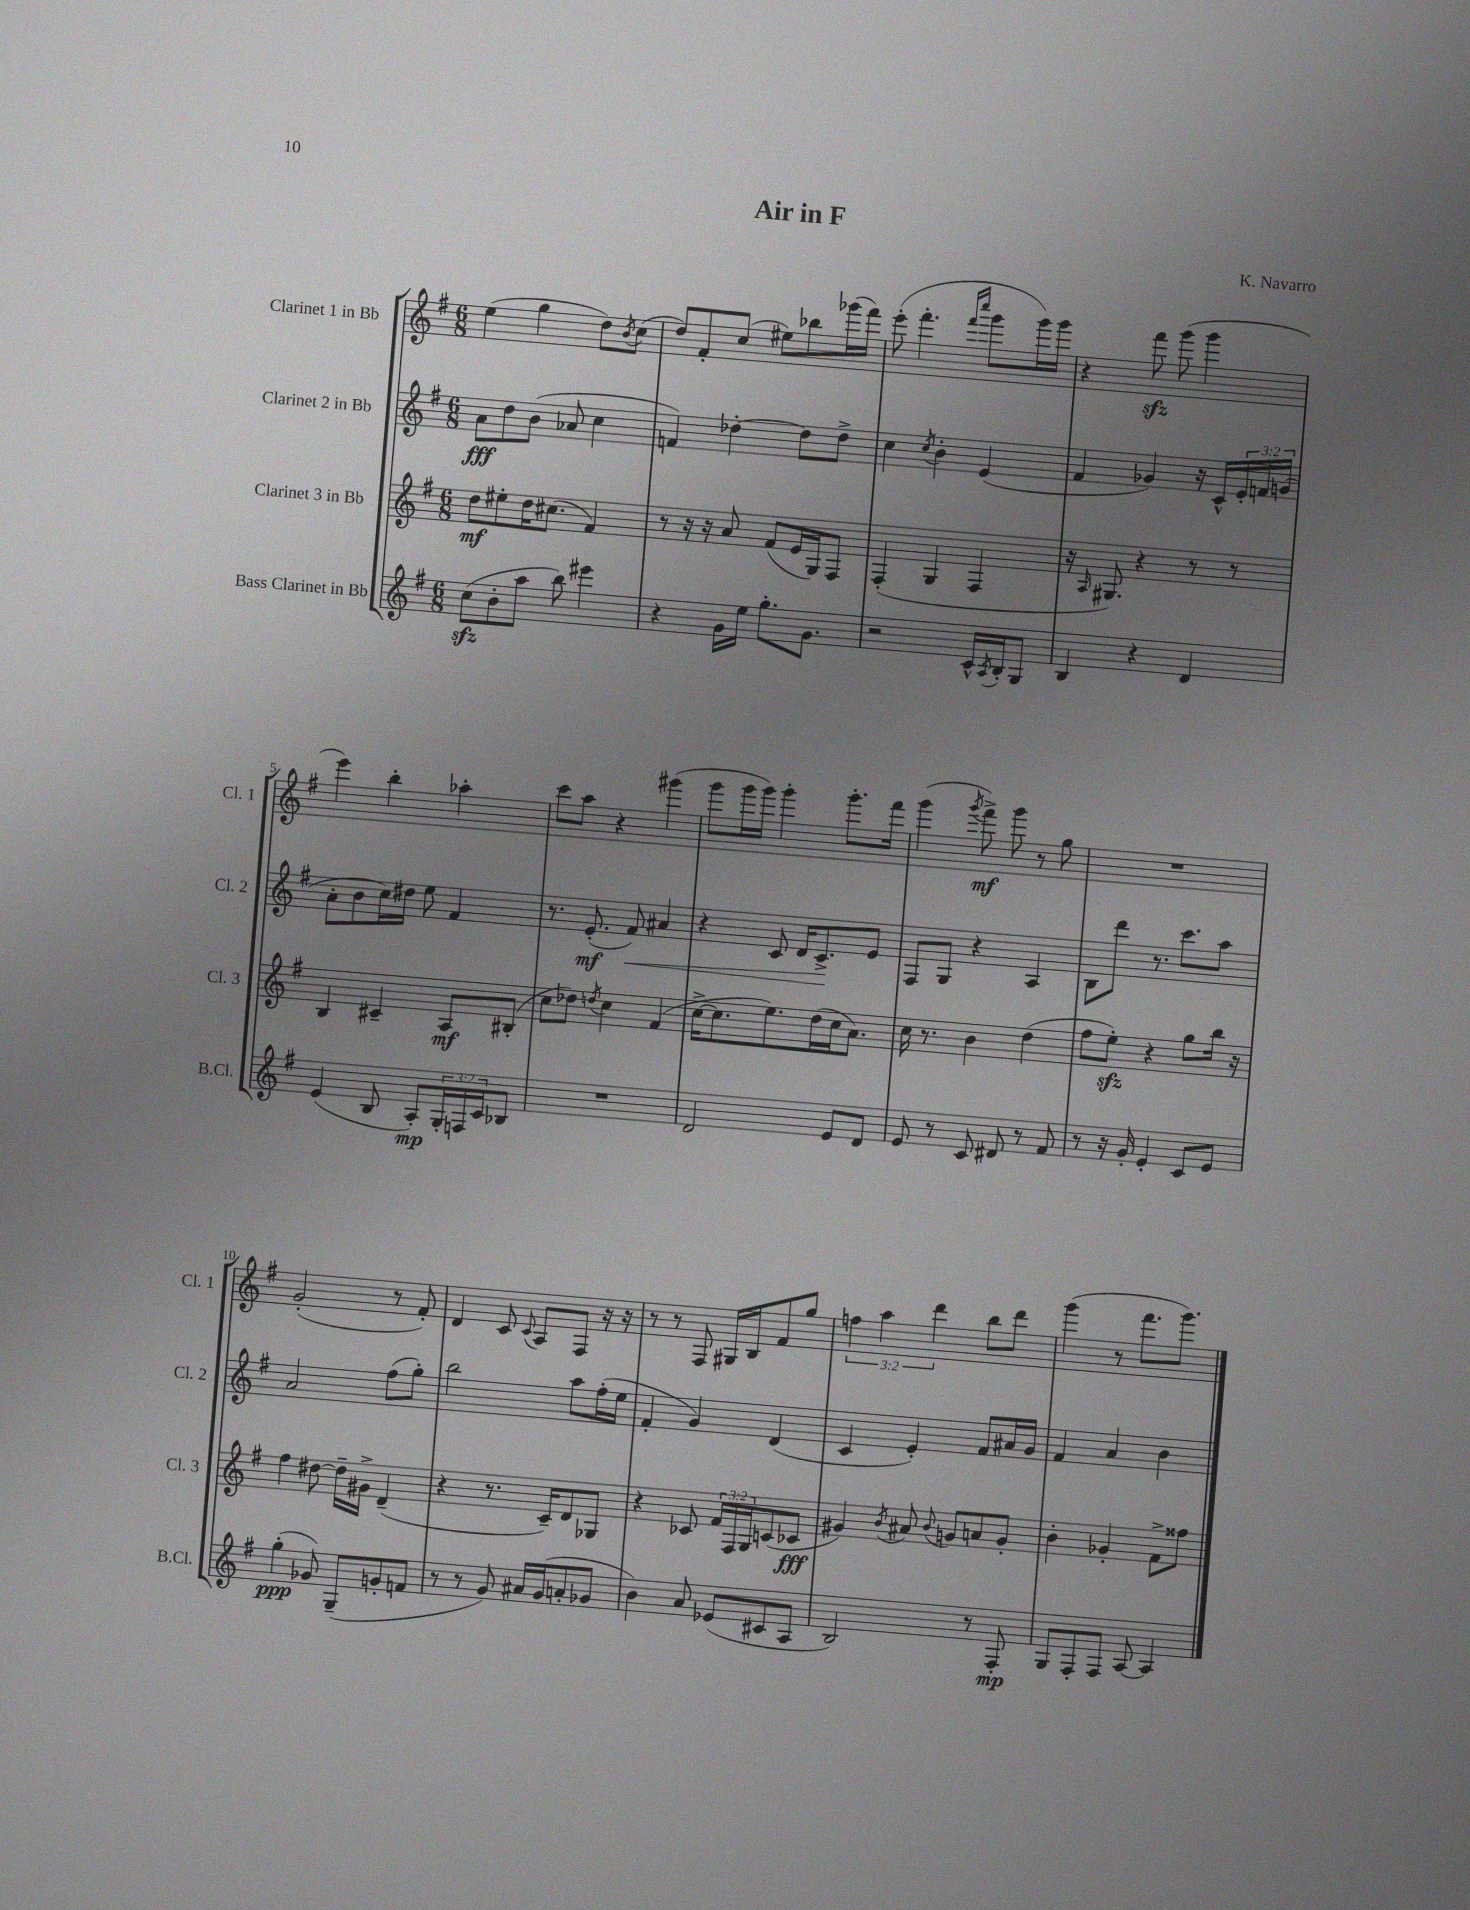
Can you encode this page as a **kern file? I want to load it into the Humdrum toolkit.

**kern	**dynam	**kern	**dynam	**kern	**dynam	**kern	**dynam
*part4	*part4	*part3	*part3	*part2	*part2	*part1	*part1
*staff4	*staff4	*staff3	*staff3	*staff2	*staff2	*staff1	*staff1
*I"Bass Clarinet in Bb	*	*I"Clarinet 3 in Bb	*	*I"Clarinet 2 in Bb	*	*I"Clarinet 1 in Bb	*
*I'B.Cl.	*	*I'Cl. 3	*	*I'Cl. 2	*	*I'Cl. 1	*
*clefG2	*	*clefG2	*	*clefG2	*	*clefG2	*
*k[f#]	*	*k[f#]	*	*k[f#]	*	*k[f#]	*
*M6/8	*	*M6/8	*	*M6/8	*	*M6/8	*
=1	=1	=1	=1	=1	=1	=1	=1
(8cczz\L	.	8dd\L	mf	8a\L	fff	(4ee\	.
8b'\	.	8ee#X'\	.	8dd\	.	.	.
8aa\J	.	16dd\K	.	(8b\J	.	4gg\	.
.	.	(8.cc#X\J	.	.	.	.	.
8bb\)	.	.	.	8a-X/	.	.	.
4eee#X\	.	4f#/)	.	4cc\	.	8dd\L)	.
.	.	.	.	.	.	8qb/	.
.	.	.	.	.	.	(8cc\J	.
=2	=2	=2	=2	=2	=2	=2	=2
4r	.	8r	.	4fn/)	.	8dd/L)	.
.	.	16r	.	.	.	8f#'/	.
.	.	16r	.	.	.	.	.
16g\LL	.	8a/	.	[4dd-X'\	.	(8cc/J	.
16ee\JJ	.	.	.	.	.	.	.
8.gg'\L	.	(8f#/L	.	.	.	8ee#X\L)	.
.	.	16e/L	.	8dd-\L]	.	8bb-X\	.
8.g\J	.	16G/J)	.	.	.	.	.
.	.	8F#/J	.	8dd-^\J	.	(16ggg-X\L	.
.	.	.	.	.	.	16fff#\JJ)	.
=3	=3	=3	=3	=3	=3	=3	=3
2r	.	(4F#'/	.	4cc\	.	(8eee'\	.
.	.	.	.	.	.	4.fff#'\	.
.	.	.	.	8qcc/	.	.	.
.	.	4G/	.	4b'\	.	.	.
.	.	.	.	.	.	16qqfff#/LL	.
.	.	.	.	.	.	16qqcccc/JJ	.
16c^^/LL	.	4F#/	.	(4e/	.	8ggg\L	.
8qA/	.	.	.	.	.	.	.
16B'/J	.	.	.	.	.	.	.
8G/J	.	.	.	.	.	16ggg\L)	.
.	.	.	.	.	.	16ggg\JJ	.
=4	=4	=4	=4	=4	=4	=4	=4
4B/	.	16r	.	4f#/	.	4r	.
.	.	16qqA/	.	.	.	.	.
.	.	8.G#X/)	.	.	.	.	.
4r	.	4r	.	4g-X/)	.	8fff#zz\	.
.	.	.	.	.	.	(8ggg\	.
4d/	.	8r	.	16r	.	4ggg\	.
.	.	.	.	16c^^/LL	.	.	.
.	.	8r	.	24e'/	.	.	.
.	.	.	.	24fn/	.	.	.
.	.	.	.	(24gn/JJ	.	.	.
!!LO:LB:g=z
=5	=5	=5	=5	=5	=5	=5	=5
(4e/	.	4B/	.	8a'\L	.	4eee\)	.
.	.	.	.	8b\	.	.	.
8B/	.	4c#X~/	.	16cc\L)	.	4bb'\	.
.	.	.	.	16dd#X\JJ	.	.	.
8A'/L)	mp	.	.	8ee\	.	.	.
24G'/L	.	8A/L	mf	4f#/	.	4aa-X'\	.
24Fn/	.	.	.	.	.	.	.
24c/J	.	.	.	.	.	.	.
8B-X/J	.	(8B#X'/J	.	.	.	.	.
=6	=6	=6	=6	=6	=6	=6	=6
2.r	.	8cc\L	.	8.r	.	8ccc\L	.
.	.	8dd-X\J)	.	.	.	8aa\J	.
.	.	.	.	(8.e'/	mf	.	.
.	.	8qddn/	.	.	.	.	.
.	.	4cc\	.	.	.	4r	.
!	!	!	!	!	!LO:HP:b	!	!
.	.	.	.	8f#/)	<	.	.
.	.	(4f#/	.	4a#X/	.	(4ggg#X\	.
=7	=7	=7	=7	=7	=7	=7	=7
2d/	.	[16cc^\KL	.	4r	.	8ggg\L	.
.	.	8.cc\]	.	.	.	.	.
.	.	.	.	.	.	16ggg\L	.
.	.	.	.	.	.	16ggg\JJ)	.
.	.	8.ee\)	.	8c/	.	4ggg'\	.
.	.	.	.	16d/KL	.	.	.
.	.	(16dd\L	.	8.c^/	.	.	.
8e/L	.	16cc\J	.	.	.	8.ggg'\L	.
.	.	8.a\J)	.	.	.	.	.
8d/J	.	.	.	8e/J	[	.	.
.	.	.	.	.	.	16fff#\Jk	.
=8	=8	=8	=8	=8	=8	=8	=8
8e/	.	16cc\	.	8F#/L	.	(4ggg\	.
.	.	8.r	.	.	.	.	.
8r	.	.	.	8G/J	.	.	.
.	.	.	.	.	.	8qggg/	.
8c/	.	4b\	.	4r	.	8fff#^\)	mf
8d#X/	.	.	.	.	.	8ggg\	.
8r	.	(4dd\	.	4A/	.	8r	.
8f#/	.	.	.	.	.	8gg\	.
=9	=9	=9	=9	=9	=9	=9	=9
8r	.	8ff#\L	.	8B\L	.	2.r	.
16r	.	8eezz'\J)	.	8ddd\J	.	.	.
16g'/	.	.	.	.	.	.	.
4e'/	.	4r	.	8.r	.	.	.
.	.	.	.	8.ccc\L	.	.	.
8c/L	.	8gg\L	.	.	.	.	.
8e/J	.	16bb\Jk	.	8aa\J	.	.	.
.	.	16r	.	.	.	.	.
!!LO:LB:g=z
=10	=10	=10	=10	=10	=10	=10	=10
(4gg'\	ppp	4ff#\	.	2a/	.	(2g'/	.
8g-X/)	.	[8dd#X\	.	.	.	.	.
(8G~/L	.	16dd#~\LL]	.	.	.	.	.
.	.	16g#X^\JJ	.	.	.	.	.
8gn'/	.	(4d~/	.	(8ff#\L	.	8r	.
8fn/J	.	.	.	8gg'\J)	.	8f#'/)	.
=11	=11	=11	=11	=11	=11	=11	=11
8r	.	4r	.	2bb\	.	4d/	.
8r	.	.	.	.	.	.	.
8g/)	.	8.r	.	.	.	8c/	.
.	.	.	.	.	.	8qqc/	.
16a#X/LL	.	.	.	.	.	8A/L	.
(16g/J	.	16c~/KL)	.	.	.	.	.
8an'/	.	8d/	.	8aa\L	.	8F#/J	.
8g-X/J	.	8G-X/J	.	(16ff#'\L	.	16r	.
.	.	.	.	16ee\JJ	.	16r	.
=12	=12	=12	=12	=12	=12	=12	=12
4b\)	.	4r	.	4f#'/	.	8r	.
.	.	.	.	.	.	8r	.
8a/	.	8c-X/	.	4g/)	.	8F#/	.
(8e-X/L	.	24f#/LL	.	.	.	16G#X/LL	.
.	.	24F#/	.	.	.	.	.
.	.	.	.	.	.	16B/J	.
.	.	24G/J	.	.	.	.	.
8c#X/	.	(8cn/	.	(4d/	.	8f#/	.
8A/J	.	8c-X/J	fff	.	.	8gg/J	.
=13	=13	=13	=13	=13	=13	=13	=13
2B/)	.	4g#X/)	.	4c/	.	6ffn\	.
.	.	.	.	.	.	6aa\	.
.	.	8qb/	.	.	.	.	.
.	.	8a#X/	.	4e'/)	.	.	.
.	.	.	.	.	.	6ddd\	.
.	.	8qqb/	.	.	.	.	.
.	.	8gn/L	.	.	.	.	.
8r	.	8an/	.	8f#/L	.	8bb\L	.
8F#'/	mp	8g'/J	.	16a#X/L	.	8ddd\J	.
.	.	.	.	16g/JJ	.	.	.
=14	=14	=14	=14	=14	=14	=14	=14
8G/L	.	4b'\	.	4f#/	.	(4ggg\	.
8F#'/	.	.	.	.	.	.	.
8F#/J	.	4g-X'/	.	4a/	.	8r	.
[8A/	.	.	.	.	.	8.fff#\L	.
4A/]	.	8f#^\L	.	4b\	.	.	.
.	.	.	.	.	.	8.ggg\J)	.
.	.	8ff##X\J	.	.	.	.	.
==	==	==	==	==	==	==	==
*-	*-	*-	*-	*-	*-	*-	*-
